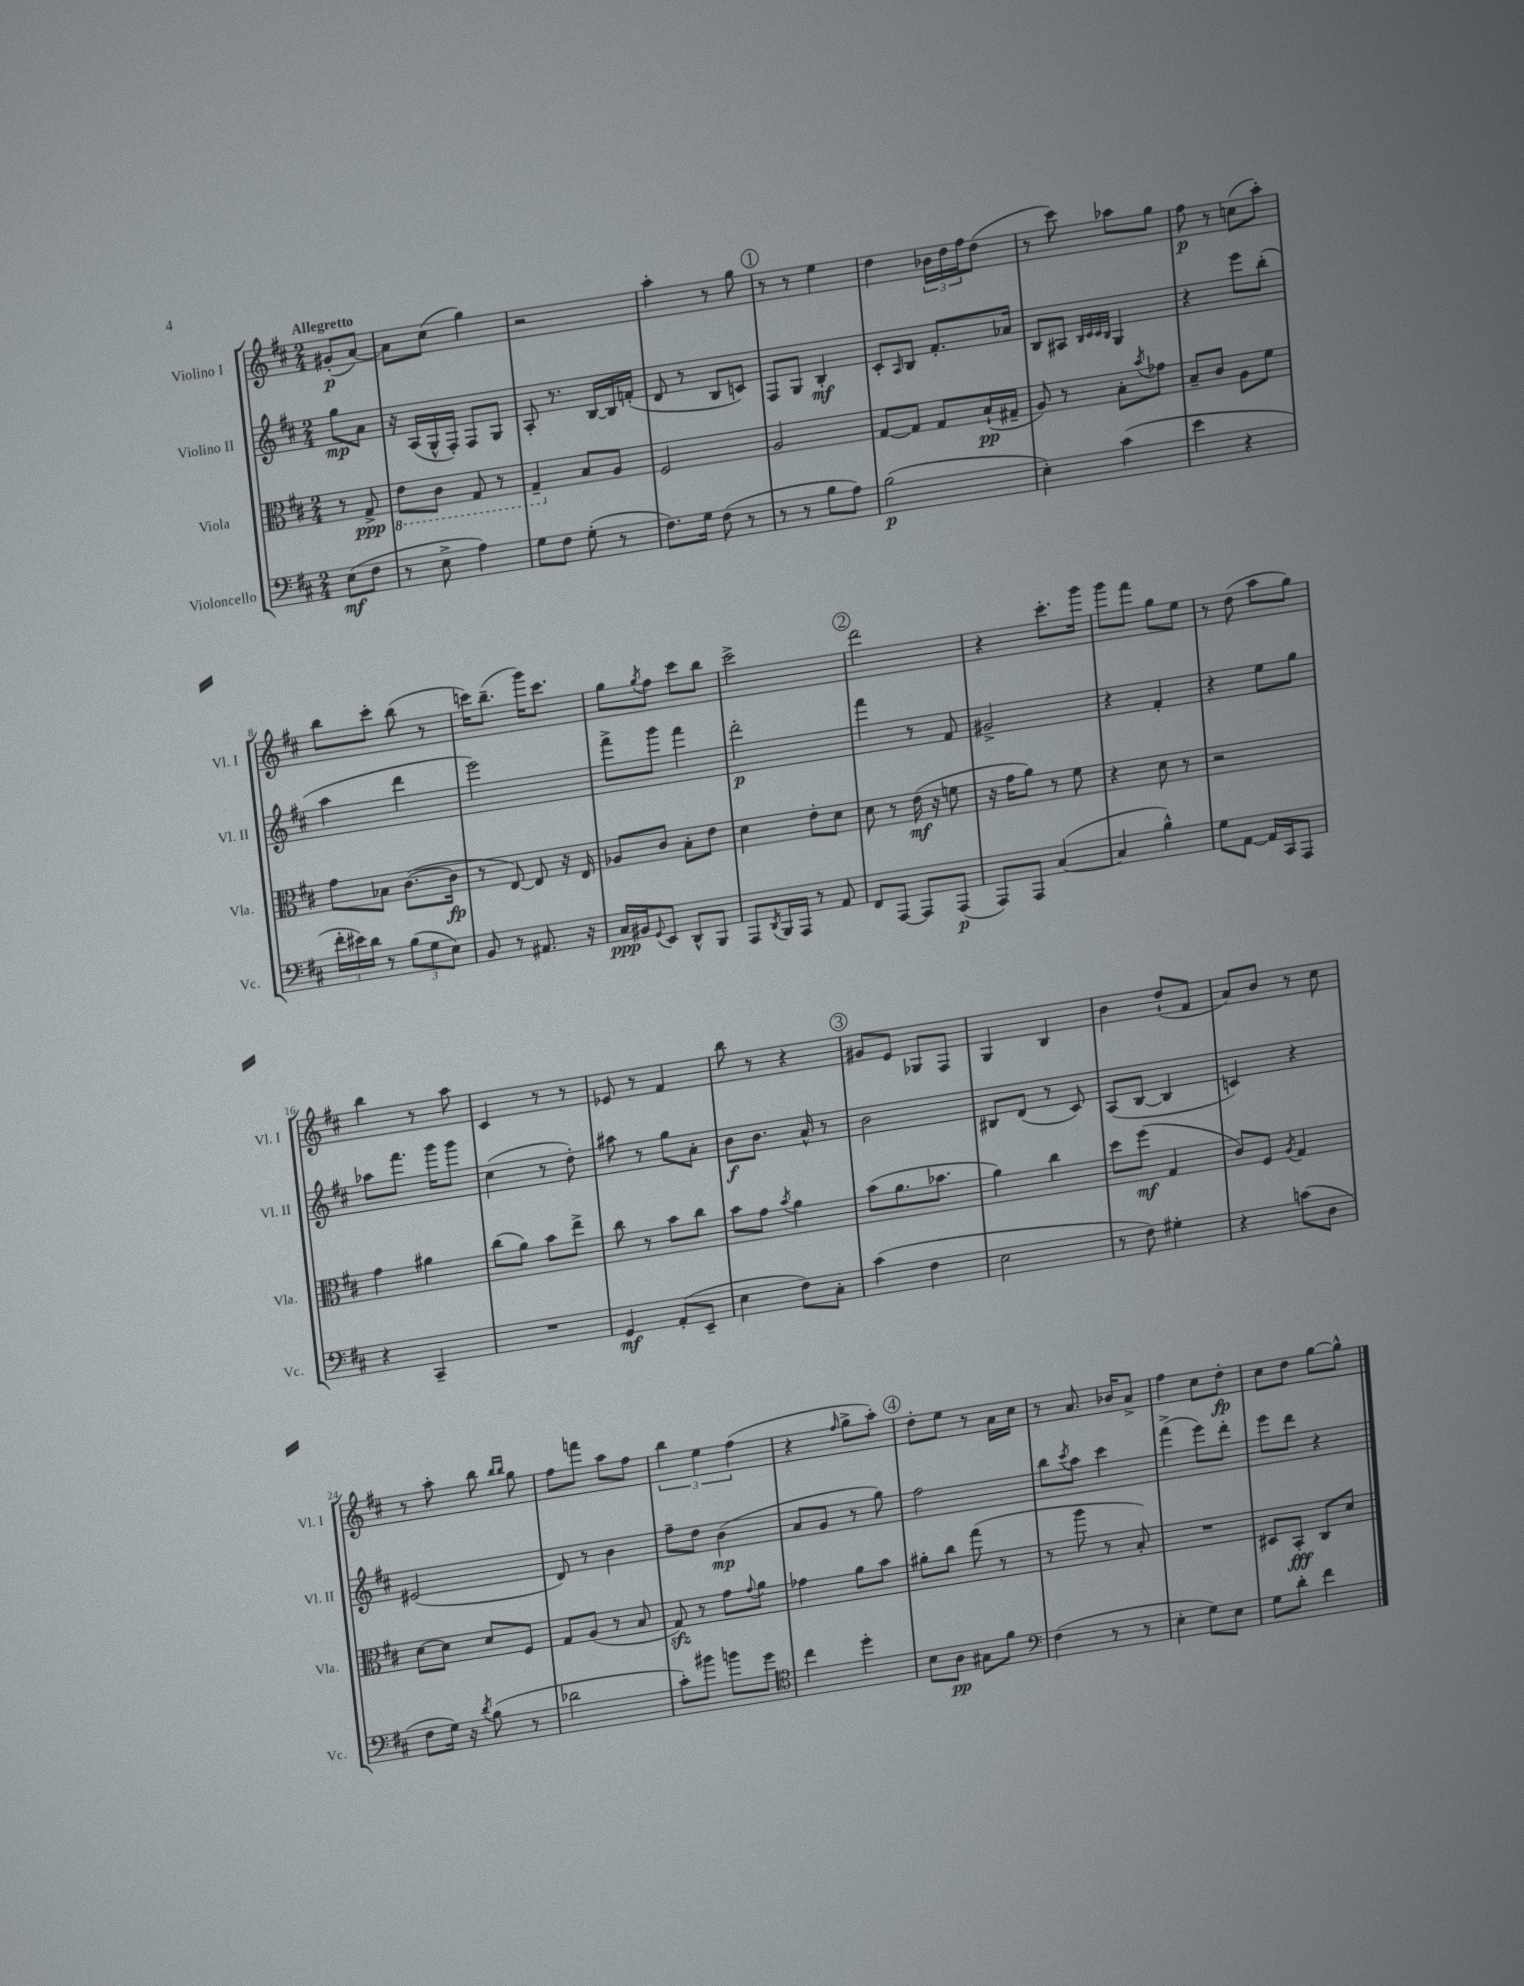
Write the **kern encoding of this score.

**kern	**kern	**kern	**kern
*staff4	*staff3	*staff2	*staff1
*clefF4	*clefC3	*clefG2	*clefG2
*k[f#c#]	*k[f#c#]	*k[f#c#]	*k[f#c#]
*M2/4	*M2/4	*M2/4	*M2/4
(8E\L	8r	8gg\L	(8g#'/L
8F#\J	8G^/	8a\J	[8a/J)
=	=	=	=
8r	8E\L	16r	8a\]L
.	.	(16A/LL	.
8E^\	8C#\J	16G^^/	(8cc#\J
.	.	16F#'/JJ)	.
4A\)	8GG/	8F#/L	4gg\)
.	8r	8G/J	.
=	=	=	=
8G\L	4GG~/	8A'/	2r
8F#\J	.	8.r	.
(8G'\	8B/L	.	.
.	.	[16B/LL	.
8r	8A/J	16B/]	.
.	.	(16f'/JJ	.
=	=	=	=
8.F#\L)	2F#/	8d/	4aa'\
.	.	8r	.
16G\Jk	.	.	.
(8F#\	.	8B/L	8r
8r	.	8c/J)	8gg\
=	=	=	=
8r	2A/	8F#/L	8r
8r	.	8G/J	8r
8B\L	.	4B'/	4ee\
8A\J)	.	.	.
=	=	=	=
(2B\	[8G/L	8c#'/L	4dd\
.	.	16qqA/	.
.	8G/]J	8B/J	.
.	8G/L	8.f#'/L	24b-\LL
.	.	.	24dd\
.	.	.	24ff#\J
.	(16B`/L	.	(8dd\J
.	16G#~/JJ	16a-/Jk	.
=	=	=	=
4E'\)	8A/)	8B/L	8r
.	8r	8A#/J	8ccc#\)
.	.	32qqB/LLL	.
.	.	32qqc#/	.
.	.	32qqc#/	.
.	.	32qqB/JJJ	.
(4c#\	8B'\L	4G/	8aa-\L
.	8qb/	.	.
.	8g-\J	.	8gg\J
=	=	=	=
4e\	8B~/L	4r	8ff#\
.	8c#/J	.	8r
4r	8A\L	8eee\L	(8cc\L
.	8f#\J	(8bb'\J	8aa'\J)
=	=	=	=
24f#'\LL	8g\L	4aa\	8bb\L
24e#\)	.	.	.
24d\JJ	.	.	.
8r	8B-\J	.	8ccc#'\J
(12B\L	([8.c#\L	4ddd\	(8bb\
12G\	.	.	.
.	.	.	8r
12E\J)	.	.	.
.	16c#\]Jk	.	.
=	=	=	=
8BB/	8r	2eee\)	16ccc\LK)
.	.	.	(8.bb~\J
8r	[8E/)	.	.
8.AA#/	8E/]	.	16ggg\LK)
.	.	.	8.ccc\J
.	16r	.	.
16r	16E/	.	.
=	=	=	=
16C#/LL	8A-/L	8fff#^\L	8gg\L
16BB#/J	.	.	.
8qqGG/	.	.	8qgg/
8EE/J	8c#/J	8ggg\J	8ff#\J
8DD^^/L	8B'\L	4fff#\	8ccc#\L
8BBB/J	8e\J	.	8bb\J
=	=	=	=
8AAA/L	4d\	2ddd'\	2ccc#^\
8qDD/	.	.	.
16BBB/L	.	.	.
16AAA/JJ	.	.	.
8r	8e'\L	.	.
8AA/	8d\J	.	.
=	=	=	=
8FF#/L	8d\	4fff#\	2ddd\
[8AAA/J	8r	.	.
8AAA/]L	(16e\	8r	.
.	16r	.	.
(8AAA/J	8f\	8f#/	.
=	=	=	=
8AAA/L)	16r	2g#^/	4r
.	16g\LK	.	.
8AAA/J	8a\J)	.	.
([4C#/	8r	.	8.ccc#'\L
.	8f#\	.	.
.	.	.	16ggg\Jk
=	=	=	=
4C#/]	4r	4r	8ggg\L
.	.	.	8fff#\J
4B^^\)	8d\	4f#'/	8gg\L
.	8r	.	8ee\J
=	=	=	=
8G\L	2r	4r	8r
[8AA\J	.	.	(8dd\
16AA/]LL	.	8ee\L	8aa\L
16CC#/J	.	.	.
8AAA/J	.	8gg\J	8gg\J)
=	=	=	=
4r	4g\	8aa-\L	4bb\
.	.	8.fff#\J	.
4CC#~/	4a#\	.	8r
.	.	16ggg\LK	.
.	.	8ggg\J	8aa\
=	=	=	=
2r	(8cc#\L	(4cc#\	4c#/
.	8a\J)	.	.
.	8b\L	8r	8r
.	8ee^\J	8dd'\)	8r
=	=	=	=
4GG/	8cc#\	8aa#\	8e-/
.	8r	8r	8r
(8AA'/L	8b\L	8gg\L	4f#/
8EE~/J	8cc#\J	8a'\J	.
=	=	=	=
4E\	8b\L	8b\L	8bb\
.	8g\J	8.b\J	8r
.	8qb/	.	.
8F#\L)	4a\	.	4r
.	.	16a^^/	.
8C#'\J	.	8r	.
=	=	=	=
(4c#\	(8b\L	2b\	8g#/L
.	8.a\	.	8e/J
4F#\	.	.	8G-/L
.	8.b-\J	.	.
.	.	.	8F#/J
=	=	=	=
2E\	4a\)	8B#/L	4G/
.	.	(8d/J	.
.	4cc#\	8r	4B/
.	.	8c#/)	.
=	=	=	=
8r	8dd\L	(8A/L	4b\
8F#\)	(8ff#\J	[8B/J	.
4G#'\	4G/	4B/]	(8dd`/L
.	.	.	8f#/J
=	=	=	=
4r	8c#/L)	4c/)	8a/L)
.	8F#/J	.	8b/J
.	8qA/	.	.
(8c\L	4G/	4r	8r
8D\J	.	.	8cc#\
=	=	=	=
8F#\L	[8d\L	(2e#/	8r
16G\Jk)	8d\]J	.	8aa'\
16r	.	.	.
8qd/	.	.	.
(8B\	8d/L	.	8bb\
.	.	.	16qqbb/LL
.	.	.	16qqbb/JJ
8r	8F#/J	.	8gg\
=	=	=	=
2d-\	8G/L	8d/)	8ff#\L
.	(8A/J	8r	8fff\J
.	8r	4b\	8aa\L
.	8B/	.	8ff#\J
=	=	=	=
8c#'\L)	8G/)	8ff#~\L	6bb\
8b#\J	8r	8dd\J	.
.	.	.	6ee\
8b\L	8g\L	(4b\	.
.	.	.	(6ff#\
.	8qqg/	.	.
8g\J	8a\J	.	.
=	=	=	=
*clefC4	*	*	*
4cc#\	4g-\	8a/L	4r
.	.	8g/J	.
.	.	.	16qqff#/
4dd'\	8a\L	8r	8gg^\L
.	8b\J	8gg\)	8aa'\J)
=	=	=	=
8B\L	8a#'\L	2ff#\	8dd'\L
8A\J	8cc#\J	.	8ee\J
8G#\L	(8gg\	.	8r
8f#\J	8r	.	16a\LL
.	.	.	16cc#\JJ
=	=	=	=
*clefF4	*	*	*
(4F#\	8r	8bb\L	8r
.	.	8qccc#/	.
.	8aa\	8aa\J	8.a/
8r	8r	4ccc#\	.
.	.	.	16b-/LK
8r	8B'/)	.	8a^/J
=	=	=	=
4E'\	2r	(4fff#^\	4ff#\
8G\L)	.	8eee\L)	8cc#\L
8E\J	.	8ddd'\J	8dd'\J
=	=	=	=
8G\L	8D#/L	8eee\L	8cc#\L
8d'\J	8BB'/J	8ddd\J	8dd\J
4f#\	8C#/L	4r	[8gg\L
.	8d/J	.	8gg^^\]J
==	==	==	==
*-	*-	*-	*-
